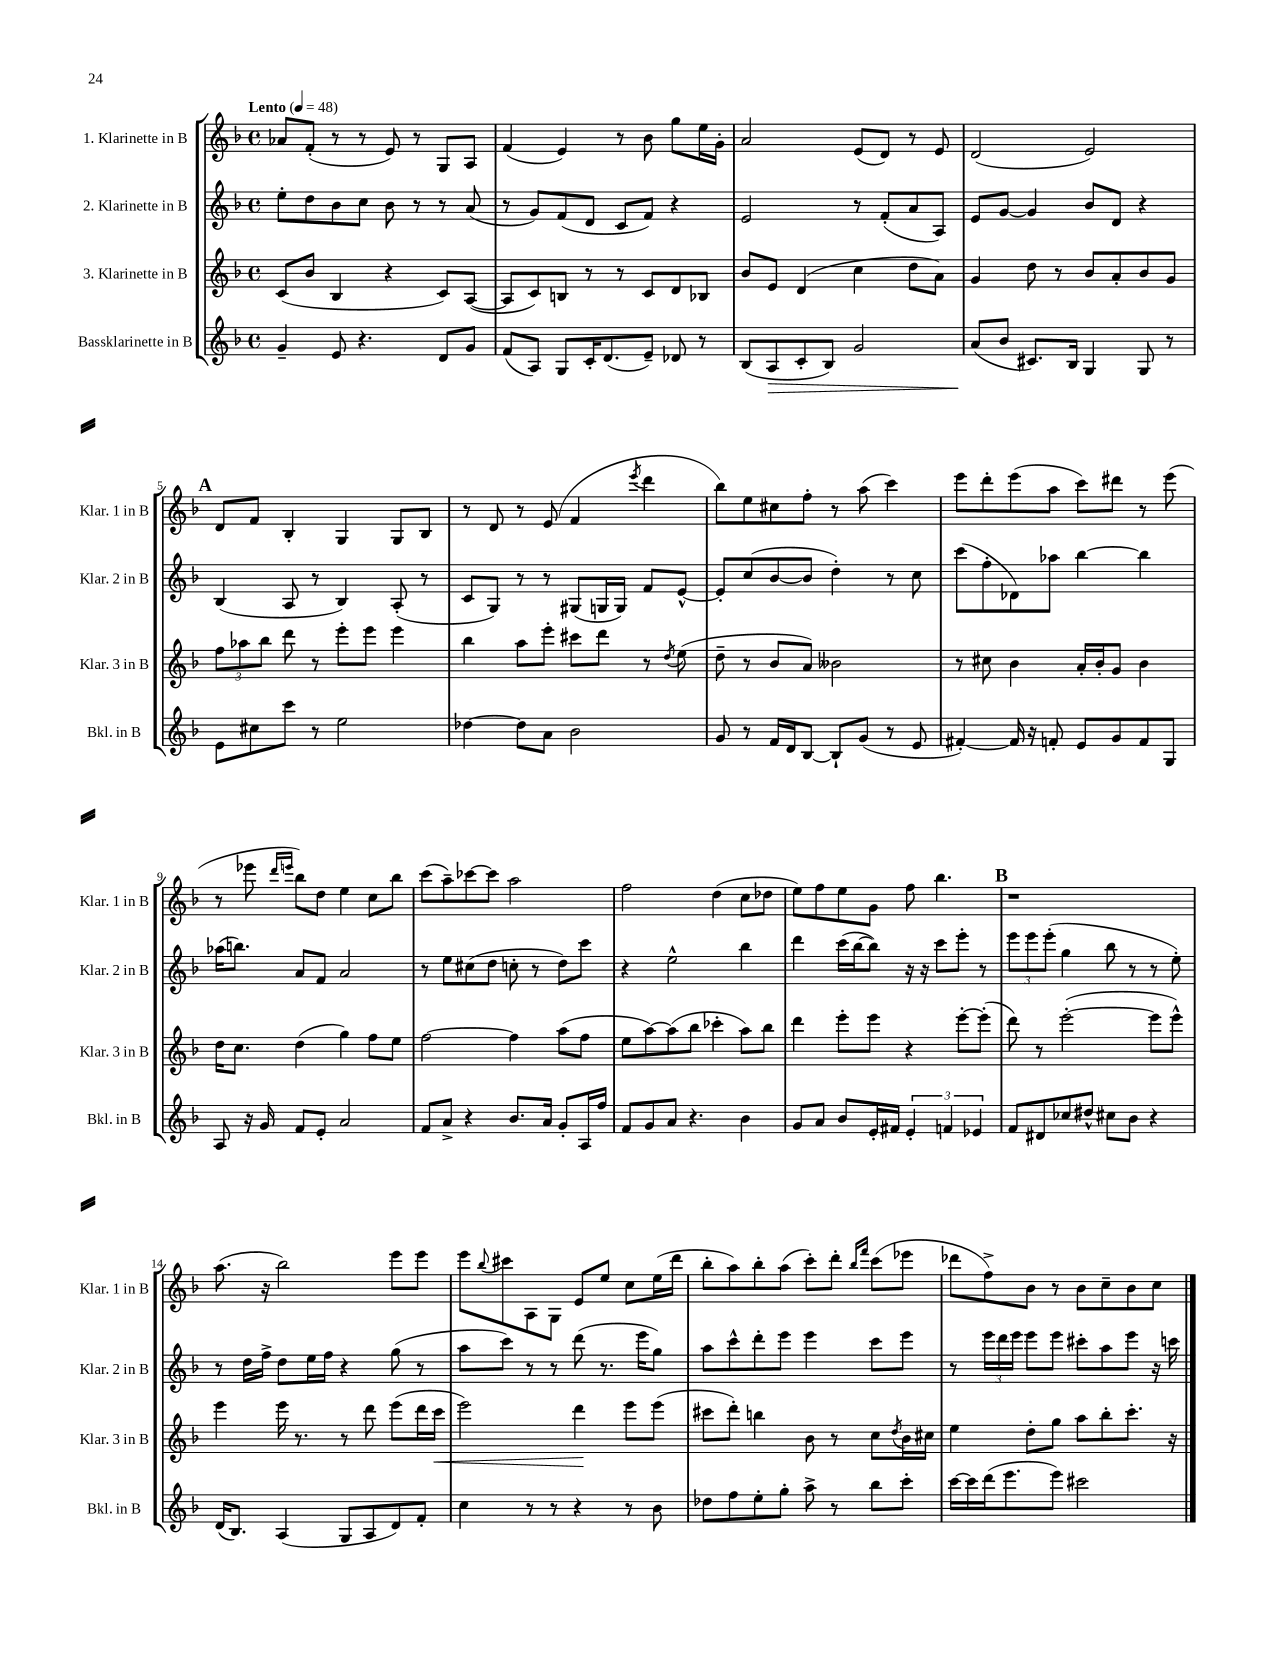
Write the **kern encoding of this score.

**kern	**dynam	**kern	**dynam	**kern	**kern
*part4	*part4	*part3	*part3	*part2	*part1
*staff4	*staff4	*staff3	*staff3	*staff2	*staff1
*I"Bassklarinette in B	*	*I"3. Klarinette in B	*	*I"2. Klarinette in B	*I"1. Klarinette in B
*I'Bkl. in B	*	*I'Klar. 3 in B	*	*I'Klar. 2 in B	*I'Klar. 1 in B
*clefG2	*	*clefG2	*	*clefG2	*clefG2
*k[b-]	*	*k[b-]	*	*k[b-]	*k[b-]
*M4/4	*	*M4/4	*	*M4/4	*M4/4
*met(c)	*	*met(c)	*	*met(c)	*met(c)
*MM48	*	*MM48	*	*MM48	*MM48
=1	=1	=1	=1	=1	=1
!	!	!	!	!	!LO:TX:a:B:t=Lento
4g~/	.	(8c/L	.	8ee'\L	8a-X/L
.	.	8b-/J	.	8dd\	(8f'/J
8e/	.	4B-/	.	8b-\	8r
4.r	.	.	.	8cc\J	8r
.	.	4r	.	8b-\	8e/)
.	.	.	.	8r	8r
8d/L	.	8c/L)	.	8r	8G/L
8g/J	.	([8A/J	.	(8a/	8A/J
=2	=2	=2	=2	=2	=2
(8f/L	.	8A/L]	.	8r	(4f/
8A/J)	.	8c/)	.	8g/L)	.
8G/L	.	8Bn/J	.	(8f/	4e/)
16c'/K	.	8r	.	8d/J	.
(8.d/	.	.	.	.	.
.	.	8r	.	8c/L	8r
8e~/J)	.	8c/L	.	8f/J)	8b-\
8d-X/	.	8d/	.	4r	8gg\L
8r	.	8B-X/J	.	.	16ee\L
.	.	.	.	.	16g'\JJ
=3	=3	=3	=3	=3	=3
(8B-/L	.	8b-/L	.	2e/	2a/
!	!LO:HP:b	!	!	!	!
8A/	>	8e/J	.	.	.
8c'/	.	(4d/	.	.	.
8B-/J)	.	.	.	.	.
2g/	.	4cc\	.	8r	(8e/L
.	.	.	.	(8f'/L	8d/J)
.	.	8dd\L	.	8a/	8r
.	.	8a\J)	.	8A/J)	8e/
=4	=4	=4	=4	=4	=4
(8a/L	.	4g/	.	8e/L	(2d/
8b-/J	]	.	.	[8g/J	.
8.c#X/L)	.	8dd\	.	4g/]	.
.	.	8r	.	.	.
16B-/Jk	.	.	.	.	.
4G/	.	8b-/L	.	8b-/L	2e/)
.	.	8a'/	.	8d/J	.
8G/	.	8b-/	.	4r	.
8r	.	8g/J	.	.	.
!!LO:LB:g=z
!!LO:REH:place=s1:t=A
=5	=5	=5	=5	=5	=5
8e\L	.	12ff\L	.	(4B-/	8d/L
.	.	12aa-X\	.	.	.
8cc#X\	.	.	.	.	8f/J
.	.	12bb-\J	.	.	.
8ccc\J	.	8ddd\	.	8A/	4B-'/
8r	.	8r	.	8r	.
2ee\	.	8eee'\L	.	4B-/)	4G/
.	.	8eee\J	.	.	.
.	.	4eee\	.	(8A'/	8G/L
.	.	.	.	8r	8B-/J
=6	=6	=6	=6	=6	=6
[4dd-X\	.	4bb-\	.	8c/L	8r
.	.	.	.	8G/J)	8d/
8dd-\L]	.	8aa\L	.	8r	8r
8a\J	.	8eee'\J	.	8r	(8e/
2b-\	.	8ccc#X\L	.	(8G#X/L	4f/
.	.	8ddd\J	.	16Gn/L	.
.	.	.	.	16G/JJ)	.
.	.	.	.	.	8qeee/
.	.	8r	.	8f/L	4ddd\
.	.	8qdd/	.	.	.
.	.	(8ee\	.	[8e^^/J	.
=7	=7	=7	=7	=7	=7
8g/	.	8dd~\	.	8e'/L]	8bb-\L)
8r	.	8r	.	(8cc/	8ee\
16f/LL	.	8b-/L	.	[8b-/	8cc#X\
16d/J	.	.	.	.	.
[8B-/J	.	8a/J)	.	8b-/J]	8ff'\J
8B-`/L]	.	2b--X\	.	4dd'\)	8r
(8g/J	.	.	.	.	(8aa\
8r	.	.	.	8r	4ccc\)
8e/	.	.	.	8cc\	.
=8	=8	=8	=8	=8	=8
[4f#X'/)	.	8r	.	(8ccc\L	8eee\L
.	.	8cc#X\	.	8ff'\	8ddd'\
16f#/]	.	4b-\	.	8d-X\)	(8eee\
16r	.	.	.	.	.
8fn'/	.	.	.	8aa-X\J	8aa\J
8e/L	.	16a'/LL	.	[4bb-\	8ccc\L)
.	.	16b-'/J	.	.	.
8g/	.	8g/J	.	.	8ddd#X\J
8f/	.	4b-\	.	4bb-\]	8r
8G/J	.	.	.	.	(8eee\
!!LO:LB:g=z
=9	=9	=9	=9	=9	=9
8A/	.	16dd\KL	.	(16aa-X\KL	8r
.	.	8.cc\J	.	8.bbn\J)	.
16r	.	.	.	.	8eee-X\
16g/	.	.	.	.	.
.	.	.	.	.	16qqddd/LL
.	.	.	.	.	16qqeeen/JJ
8f/L	.	(4dd\	.	8a/L	8bb-\L)
8e'/J	.	.	.	8f/J	8dd\J
2a/	.	4gg\)	.	2a/	4ee\
.	.	8ff\L	.	.	8cc\L
.	.	8ee\J	.	.	8bb-\J
=10	=10	=10	=10	=10	=10
8f/L	.	[2ff\	.	8r	(8ccc\L
8a^/J	.	.	.	8ee\L	8aa~\)
4r	.	.	.	(8cc#X\	[8ccc-X\
.	.	.	.	8dd\J	8ccc-\J]
8.b-/L	.	4ff\]	.	8ccn'\	2aa\
.	.	.	.	8r	.
16a/Jk	.	.	.	.	.
8g'/L	.	(8aa\L	.	8dd\L)	.
16A/L	.	8ff\J	.	8ccc\J	.
16ff/JJ	.	.	.	.	.
=11	=11	=11	=11	=11	=11
8f/L	.	8ee\L	.	4r	2ff\
8g/	.	[8aa\)	.	.	.
8a/J	.	(8aa\]	.	2ee^^\	.
4.r	.	8bb-\J	.	.	.
.	.	4ccc-X'\	.	.	(4dd\
4b-\	.	8aa\L)	.	4bb-\	8cc\L
.	.	8bb-\J	.	.	8dd-X\J
=12	=12	=12	=12	=12	=12
8g/L	.	4ddd\	.	4ddd\	8ee\L)
8a/J	.	.	.	.	8ff\
8b-/L	.	8eee'\L	.	(16ccc\LL	8ee\
.	.	.	.	[16bb-\J	.
16e'/L	.	8eee\J	.	8bb-\J])	8g\J
16f#X/JJ	.	.	.	.	.
6e'/	.	4r	.	16r	8ff\
.	.	.	.	16r	.
.	.	.	.	8ccc\L	4.bb-\
6fn/	.	.	.	.	.
.	.	[8eee'\L	.	8eee'\J	.
6e-X/	.	.	.	.	.
.	.	(8eee'\J]	.	8r	.
!!LO:REH:place=s1:t=B
=13	=13	=13	=13	=13	=13
8f/L	.	8ddd\)	.	12eee\L	1r
.	.	.	.	12eee\	.
8d#X/	.	8r	.	.	.
.	.	.	.	(12eee'\J	.
8cc-X/	.	([2eee'\	.	4gg\	.
8dd#X^^/J	.	.	.	.	.
8cc#X\L	.	.	.	8bb-\	.
8b-\J	.	.	.	8r	.
4r	.	8eee\L]	.	8r	.
.	.	8eee^^\J)	.	8ee'\)	.
!!LO:LB:g=z
=14	=14	=14	=14	=14	=14
(16d/KL	.	4eee\	.	8r	(8.aa\
8.B-/J)	.	.	.	.	.
.	.	.	.	16dd\LL	.
.	.	.	.	16ff^\JJ	16r
(4A/	.	16eee\	.	8dd\L	2bb-\)
.	.	8.r	.	.	.
.	.	.	.	16ee\L	.
.	.	.	.	16ff\JJ	.
8G/L	.	8r	.	4r	.
8A/	.	8ddd\	.	.	.
8d/)	.	(8eee\L	.	(8gg\	8eee\L
8f'/J	.	16ddd\L	.	8r	8eee\J
!	!	!	!LO:HP:b	!	!
.	.	16ccc\JJ	<	.	.
=15	=15	=15	=15	=15	=15
4cc\	.	2eee\)	.	8aa\L	8eee\L
.	.	.	.	.	8qqbb-/
.	.	.	.	8ccc\J)	8ccc#X\
8r	.	.	.	8r	8A\
8r	.	.	.	8r	8G\J
4r	.	4ddd\	.	(8ddd\	8e/L
.	.	.	.	8.r	8ee/J
8r	.	8eee\L	[	.	8cc\L
.	.	.	.	16eee\KL	.
8b-\	.	(8eee\J	.	8gg\J)	(16ee\L
.	.	.	.	.	16ddd\JJ
=16	=16	=16	=16	=16	=16
8dd-X\L	.	8ccc#X\L	.	8aa\L	8bb-'\L
8ff\	.	8ddd'\J)	.	8ccc^^\	8aa\)
8ee'\	.	4bbn\	.	8ddd'\	8bb-'\
8gg'\J	.	.	.	8eee\J	(8aa\J
8aa^\	.	8b-\	.	4eee\	8ccc'\L)
8r	.	8r	.	.	8ddd'\J
.	.	.	.	.	16qqbb-/LL
.	.	.	.	.	16qqfff/JJ
8bb-\L	.	8cc\L	.	8ccc\L	(8ccc\L
.	.	8qdd/	.	.	.
8ccc'\J	.	16b-\L	.	8eee\J	8eee-X\J
.	.	16cc#X\JJ	.	.	.
=17	=17	=17	=17	=17	=17
[16ccc\LL	.	4ee\	.	8r	8ddd-X\L
16ccc\]	.	.	.	.	.
(16ddd\J	.	.	.	24eee\LL	8ff^\)
.	.	.	.	24ddd\	.
8.eee\	.	.	.	.	.
.	.	.	.	24eee\JJ	.
.	.	8dd'\L	.	8eee\L	8b-\J
8eee\J)	.	8gg\J	.	8eee\J	8r
2ccc#X\	.	8aa\L	.	8ccc#X'\L	8b-\L
.	.	8bb-'\	.	8aa\	8cc~\
.	.	8.ccc'\J	.	8eee\J	8b-\
.	.	.	.	16r	8cc\J
.	.	16r	.	16cccn\	.
==	==	==	==	==	==
*-	*-	*-	*-	*-	*-
